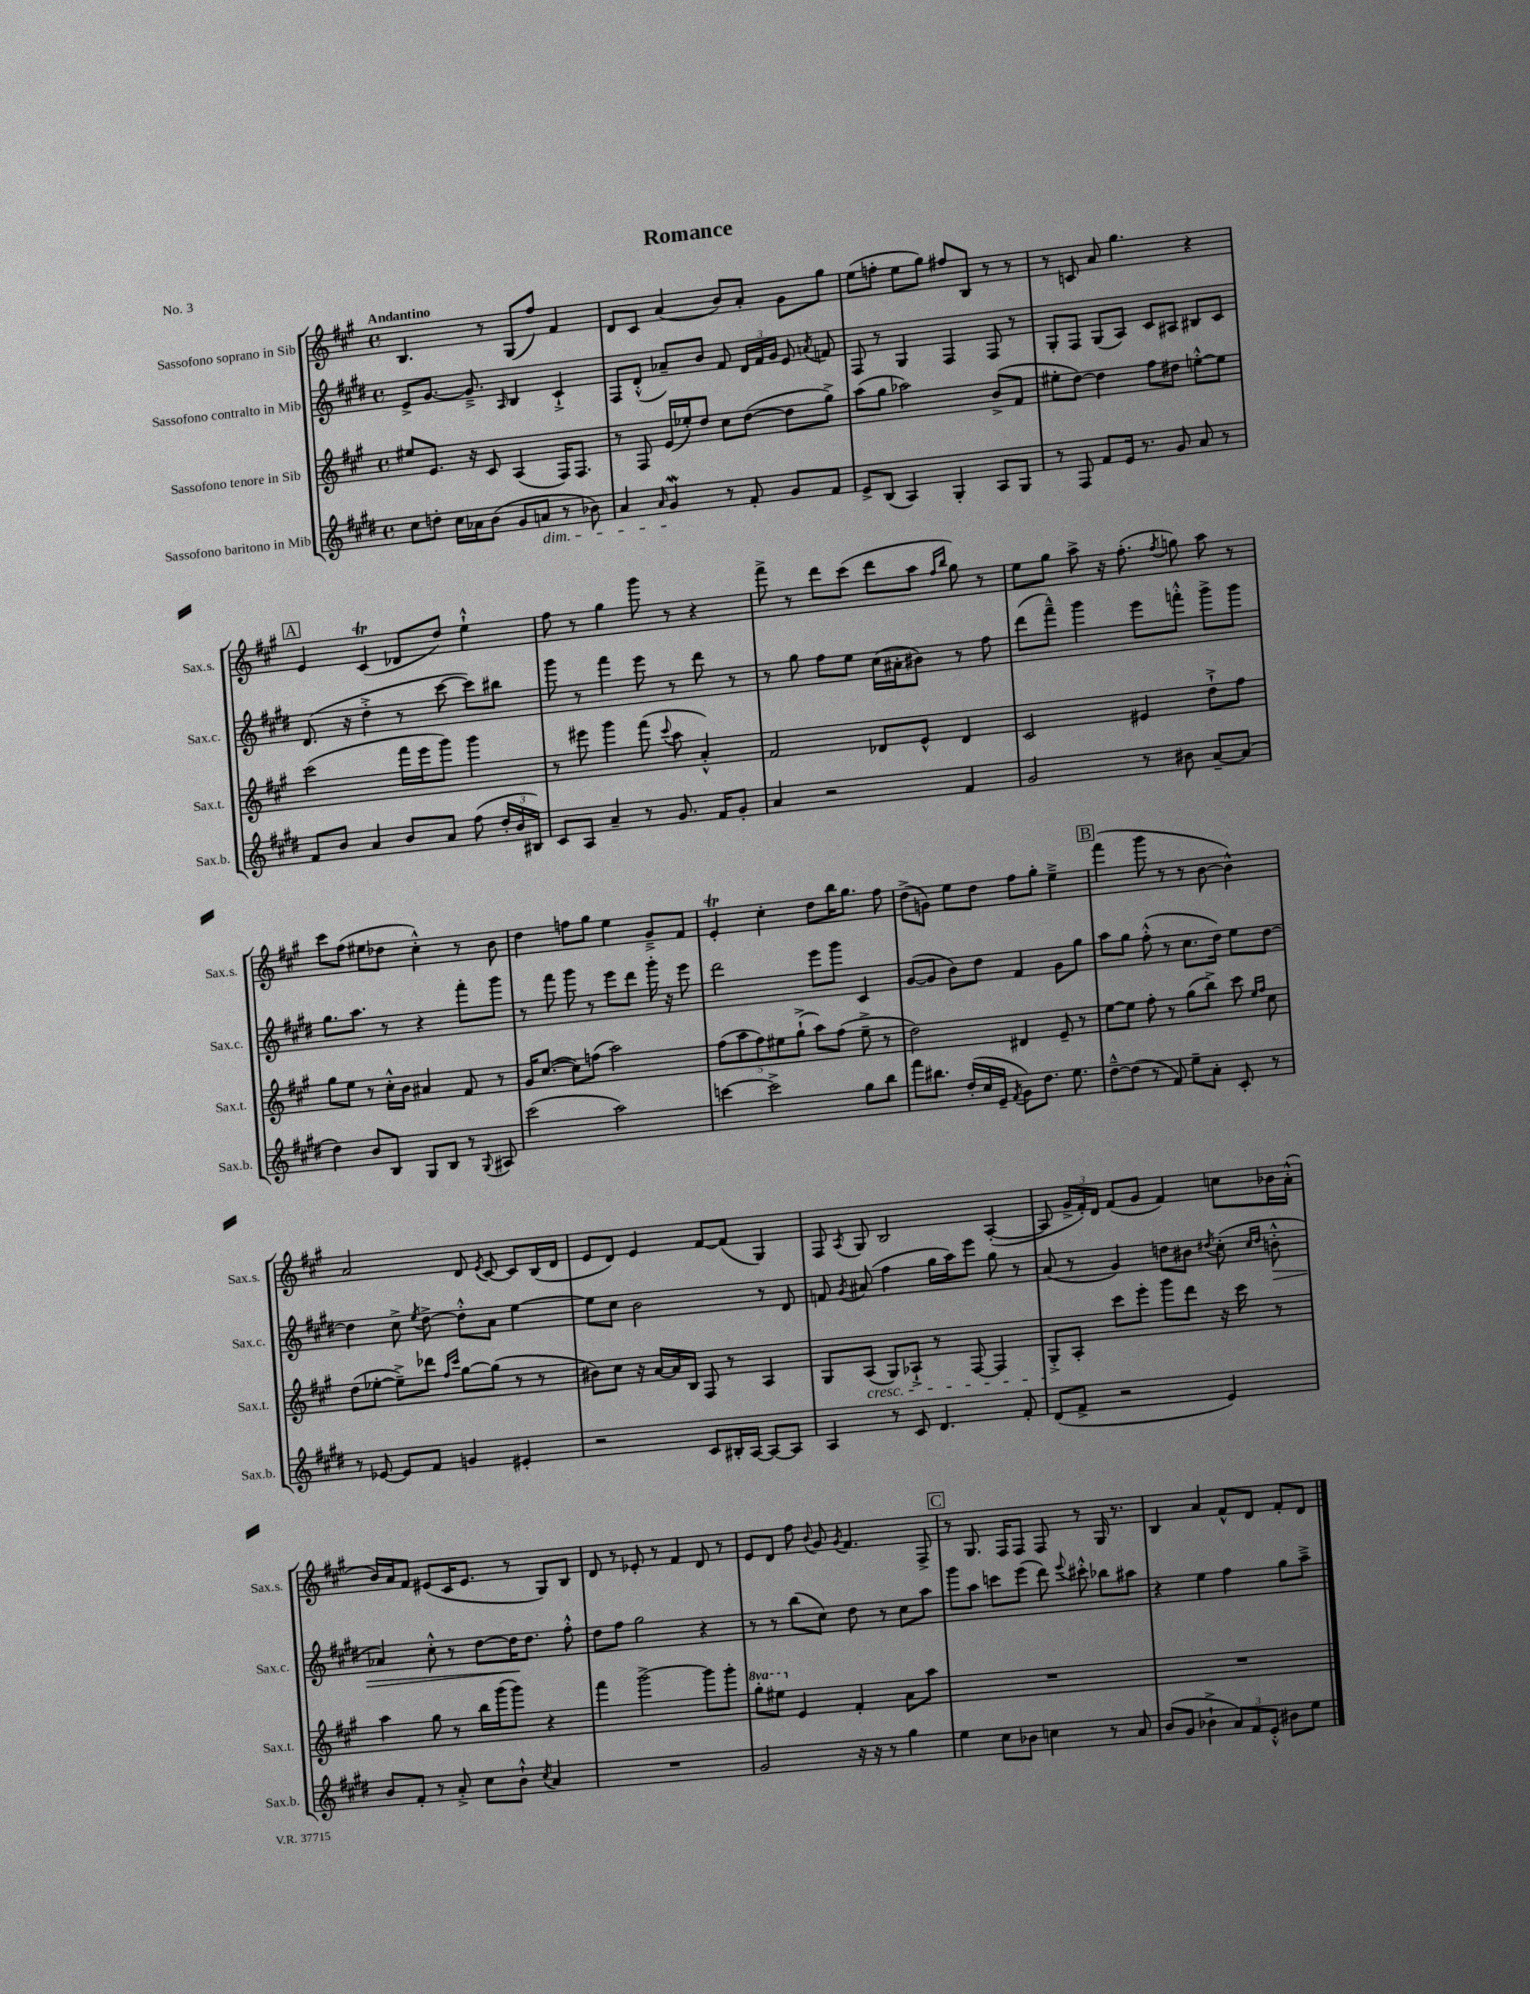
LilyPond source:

\header { title = "Romance" piece = "No. 3" }
<<
\new StaffGroup <<
\new Staff = "s0" \with { instrumentName = "Sassofono soprano in Sib" shortInstrumentName = "Sax.s." } {
    \clef treble \key a \major \defaultTimeSignature \time 4/4 \tempo "Andantino"
    \autoBeamOff b4. r8 gis8[( fis''8]) fis'4 |
    d'8[ cis'8] a'4( b'8[) a'8]-. gis'8[ gis''8] |
    e''8[( f''8]-. e''8[ gis''8]) fis''8[ b8] r8 r8 |
    r8 c'8 a'8 gis''4. r4 |
    \mark \markup { \box "A" } e'4 cis'4\trill( des'8[ d''8]) e''4-!-^ |
    fis''8 r8 gis''4 gis'''8 r8 r4 |
    fis'''8-> r8 d'''8[ cis'''8]( d'''8[ a''8] \grace { fis''16[ b''16] } gis''8) r8 |
    e''8[ gis''8] a''8-> r16 fis''8.-.( \acciaccatura { fis''8 } g''8) a''8 r8 |
    cis'''8[ fis''8]( eis''8[ des''8] cis''4-.-^) r8 b'8 |
    d''4 f''8[ gis''8] e''4 gis'8[---> fis'8] |
    e'4-.\trill cis''4-. d''8[ b''16 gis''8.] fis''8 |
    d''8[->( g'8]) e''8[ d''8] fis''8[ gis''8]-. e''4---> |
    \mark \markup { \box "B" } fis'''4( gis'''8 r8 r8 b'8~ b'4-^) |
    a'2 d'8 \acciaccatura { e'8 } cis'8~ cis'8[ b16( d'16] |
    e'8[ d'8]) e'4 fis'8[~ fis'8]( gis4) |
    fis8 \acciaccatura { a8 } gis8 b2 a4~-.( |
    a8 \tuplet 3/2 { gis'16[-> fis'16-.) d'16] } fis'8[( gis'8] fis'4) c''8[ bes'16 a'16]-.-^( |
    b'16[) a'16 fis'8] eis'8[( cis'16 eis'8.] r8 gis8[) b8] |
    d'8 r8 ees'8-. r8 fis'4 d'8 r8 |
    e'8[ d'8] fis''8 \appoggiatura { b'8 } gis'8 \acciaccatura { gis'8 } fis'4. fis8-> |
    \mark \markup { \box "C" } r8 gis8. fis16[ fis8] fis8 r8 gis16 r8. |
    b4 a'4 fis'8[-^ d'8] fis'8[-. d'8] \bar "|." |
}
\new Staff = "s1" \with { instrumentName = "Sassofono contralto in Mib" shortInstrumentName = "Sax.c." } {
    \clef treble \key e \major \defaultTimeSignature \time 4/4
    \autoBeamOff e'8[-> gis'8.]~ gis'8.---> \grace { a16 } b4 cis'4-!-> |
    fis8[ dis'8]-.-^( aes'8[--) b'8] fis'8 \tuplet 3/2 { dis'16[ fis'16 gis'16] } e'8 \acciaccatura { a'8 } f'8 |
    fis8 r8 gis4 fis4 fis8 r8 |
    gis8[-. fis8] gis8[( a8]) cis'8[ ais8] bis8[ cis'8] |
    \mark \markup { \box "A" } dis'8.( r16 dis''4-.-> r8 cis'''8~ cis'''8[) bis''8] |
    gis'''8 r8 fis'''4 e'''8 r8 dis'''8 r8 |
    r8 gis''8 fis''8[ e''8] cis''16[( ais'16-. bis'8]) r8 fis''8 |
    dis'''8[( fis'''8]---^) gis'''4 e'''8[ f'''8]-.-^ gis'''8[-> gis'''8] |
    gis''8.[ a''8.] r8 r4 fis'''8[-. gis'''8] |
    r8 fis'''8 gis'''8 r8 e'''8[ dis'''8] gis'''16-. r16 e'''8 |
    dis'''2 e'''8[ gis'''8] cis'4 |
    gis'8[~( gis'8] b'8[) dis''8] fis'4 gis'8[ gis''8] |
    \mark \markup { \box "B" } a''8[ gis''8] fis''8-.-^( r8 cis''8.[ dis''16]) e''8[ dis''8]~ |
    dis''4 cis''8-> \acciaccatura { e''8 } dis''8~-> dis''8[-.-^ a'8] e''4~ |
    e''8[ cis''8] b'2 r8 dis'8 |
    f'8 \acciaccatura { gis'8 } ais'8( fis''4 gis''16[ a''16) e'''8] gis''8 r8 |
    a'8( r8 gis'4) d''8[ bis'8] \acciaccatura { dis''8 } cis''8-.( \grace { cis''16[ dis''16] } b'8-.-^\> |
    aes'4) cis''8-.-^ r8 dis''8[~ dis''16\! dis''8.] fis''8-.-^ |
    dis''8[ fis''8] gis''2 r4 |
    r8 r8 b''8[( cis''8]) dis''8 r8 cis''8[ a''8] |
    \mark \markup { \box "C" } gis'''8[ a''8] c'''8[ e'''8]( dis'''8) \appoggiatura { e'''8 } cis'''8-.-^ bes''8[ ais''8] |
    r4 e''4 fis''4 gis''8[ a''8]---> \bar "|." |
}
\new Staff = "s2" \with { instrumentName = "Sassofono tenore in Sib" shortInstrumentName = "Sax.t." } {
    \clef treble \key a \major \defaultTimeSignature \time 4/4 \set Staff.ottavationMarkups = #ottavation-simple-ordinals
    \autoBeamOff eis''8[ e'8.] r16 cis'8 a4( fis16[) fis8.] |
    r8 fis8 e'16[( ees''16-.) d''8] cis''8[ d''8]~( d''8[ gis''8]->) |
    a''8[( gis''8] aes''2) b'8[->( fis'8] |
    eis''8[-. d''8]~) d''4 fis''8[ dis''8] e''8[~-.-^ e''8] |
    \mark \markup { \box "A" } cis'''2( fis'''16[ e'''16 gis'''8]) gis'''4 |
    r8 eis'''8 gis'''4 fis'''8( \appoggiatura { cis'''8 } a''8 a'4-.-^) |
    fis'2 des'8[ e'8]-^ des'4 |
    cis'2 eis'4 d''8[-!-> fis''8] |
    gis''8[ e''8] r8 cis''16[-.-^ b'16] ais'4 fis'8 r8 |
    gis'16[ cis''8.]~( cis''8[) f''8]( a''2) |
    \tuplet 5/4 { fis''8[( a''8 fis''8) eis''8 gis''8]-!->( } a''8[) fis''8]( eis''8---> r8 |
    d''2) dis'4 e'8-- r8 |
    \mark \markup { \box "B" } e''8[~ e''8] fis''8-. r8 gis''8[( b''8]->) cis'''8 \grace { e''16[ fis''16] } cis''8 |
    d''8[( ees''8]~-. ees''8[--->) des'''8] \grace { fis''16[ cis'''16] } gis''8[~ gis''8]( r8 r8 |
    bis'8[) cis''8] r16 a'16[~ a'16 b16] fis8 r8 a4 |
    gis8[ a8]\cresc( gis8[) aes8]-!-> r8 fis8~ fis4 |
    gis8[-.->\! a8]-. cis'''8[ e'''8]-. gis'''8[ d'''8] r16 cis'''16 r8 |
    a''4 gis''8 r8 b''16[ gis'''16( gis'''8]) r4 |
    fis'''4 gis'''2~-> gis'''8[ gis'''8]-. |
    \ottava #1 gis'''8[-. eis'''8] \ottava #0 e'4 fis'4-. a'8[ a''8] |
    \mark \markup { \box "C" } R1 |
    R1 \bar "|." |
}
\new Staff = "s3" \with { instrumentName = "Sassofono baritono in Mib" shortInstrumentName = "Sax.b." } {
    \clef treble \key e \major \defaultTimeSignature \time 4/4
    \autoBeamOff cis''8[ d''8]-. cis''16[ aes'16 b'8]( gis'8[ a'8]\dim r8 bes'8) |
    a'4 \grace { a'16 } gis'4\mordent\! r8 fis'8-. gis'8[ fis'8] |
    e'8[-> b8]( a4) gis4-. a8[ gis8] |
    r8 fis8 fis'8[ e'16] r8. gis'8 a'8 r8 |
    \mark \markup { \box "A" } fis'8[ b'8] a'4 b'8[ a'8] fis''8( \tuplet 3/2 { dis''16[-. b'16 bis16]) } |
    cis'8[ a8] a'4-- r8 gis'8. fis'16[ gis'8]-. |
    a'4 r2 fis'4 |
    gis'2 r8 bis'8 a'8[~-- a'8]( |
    dis''4) b'8[ b8] gis8[ b8] r8 \appoggiatura { gis8 } ais8 |
    cis'''2( a''2) |
    c'''4~ c'''2-> gis''8[ b''8] |
    fis'''8[ bis''8.] dis''16[-.( cis''16 e'16]-- \acciaccatura { fis'8 } gis'8[) dis''8.] e''8. |
    \mark \markup { \box "B" } dis''8[~---^ dis''8]( r8 fis'8) e''8[-- a'8]-. cis'8-. r8 |
    r8 ees'8~ ees'8[ fis'8] g'4 eis'4-. |
    r2 cis'8[ bis16-. a16]~ a8[~ a8] |
    a4 r8 cis'8 dis'4. fis'8-. |
    dis'8[( fis'8]-> r2 e'4) |
    b'8[ fis'8]-. r8 a'8-.-> cis''8[ b'8]-!-^ \acciaccatura { cis''8 } a'4 |
    R1 |
    gis'2 r16 r16 r8 gis''4 |
    \mark \markup { \box "C" } e''4 cis''8[ bes'8] c''4 r8 a'8 |
    b'8[( gis'8] bes'4-!-> \tuplet 3/2 { a'8[) fis'8 e'8]-.-^ } bis'8[ e''8] \bar "|." |
}
>>
>>
\layout { \context { \Score \remove "Bar_number_engraver" } }
